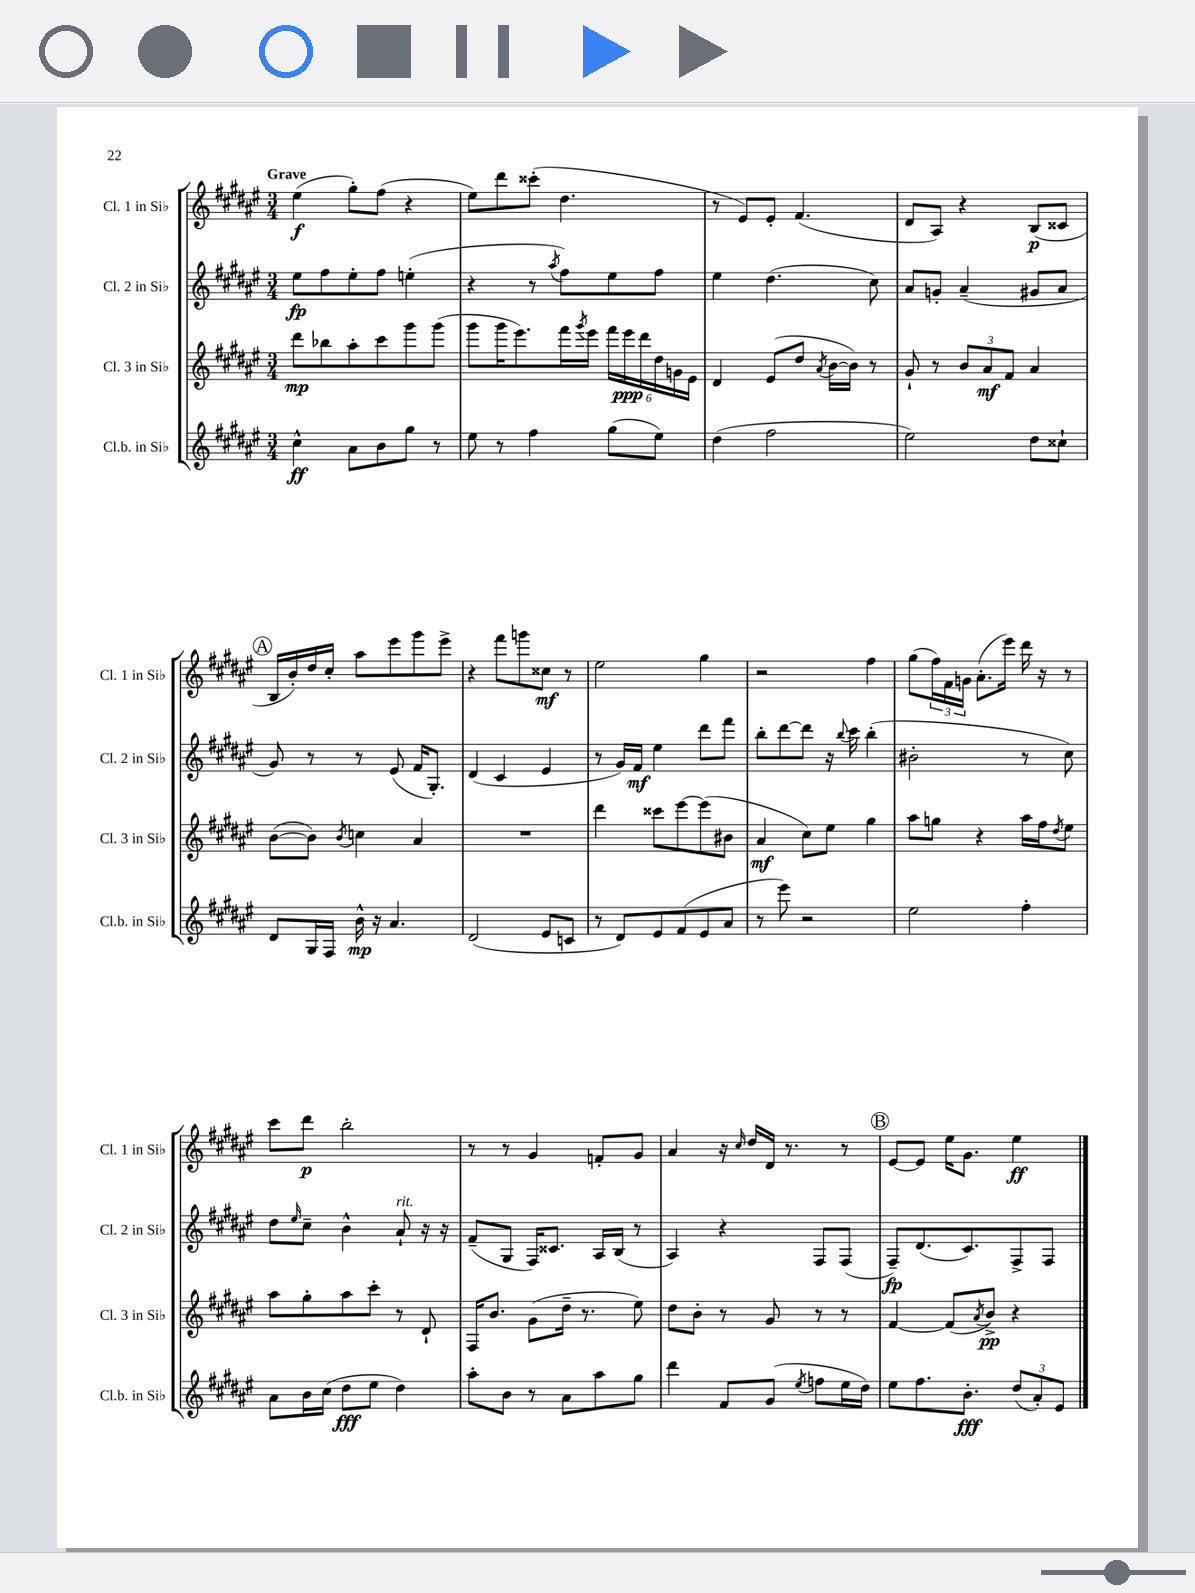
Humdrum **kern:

**kern	**dynam	**kern	**dynam	**kern	**dynam	**kern	**dynam
*part4	*part4	*part3	*part3	*part2	*part2	*part1	*part1
*staff4	*staff4	*staff3	*staff3	*staff2	*staff2	*staff1	*staff1
*I"Cl.b. in Si♭	*	*I"Cl. 3 in Si♭	*	*I"Cl. 2 in Si♭	*	*I"Cl. 1 in Si♭	*
*I'Cl.b. in Si♭	*	*I'Cl. 3 in Si♭	*	*I'Cl. 2 in Si♭	*	*I'Cl. 1 in Si♭	*
*clefG2	*	*clefG2	*	*clefG2	*	*clefG2	*
*k[f#c#g#d#a#e#]	*	*k[f#c#g#d#a#e#]	*	*k[f#c#g#d#a#e#]	*	*k[f#c#g#d#a#e#]	*
*M3/4	*	*M3/4	*	*M3/4	*	*M3/4	*
=1	=1	=1	=1	=1	=1	=1	=1
!	!	!	!	!	!	!LO:TX:a:B:t=Grave	!
4cc#^^\	ff	8ddd#\L	mp	8ee#\L	fp	(4ee#\	f
.	.	8bb-X\	.	8ff#\	.	.	.
8a#\L	.	8aa#'\	.	8ee#'\	.	8gg#'\L)	.
8b\	.	8ccc#\	.	8ff#\J	.	(8ff#\J	.
8gg#\J	.	8ggg#\	.	(4een'\	.	4r	.
8r	.	(8ggg#\J	.	.	.	.	.
=2	=2	=2	=2	=2	=2	=2	=2
8ee#\	.	8ggg#\L	.	4r	.	8ee#\L)	.
8r	.	16ggg#\K	.	.	.	8ddd#\	.
.	.	8.eee#\)	.	.	.	.	.
4ff#\	.	.	.	8r	.	(8ccc##X'\J	.
.	.	.	.	8qaa#/	.	.	.
.	.	16fff#\L	.	8ff#\L)	.	4.dd#\	.
.	.	8qggg#/	.	.	.	.	.
.	.	16eee#\JJ	.	.	.	.	.
(8gg#\L	.	24fff#\LL	.	8ee#\	.	.	.
.	.	24eee#\	ppp	.	.	.	.
.	.	24ddd#\	.	.	.	.	.
8ee#\J)	.	24dd#\	.	8ff#\J	.	.	.
.	.	24gn\	.	.	.	.	.
.	.	24e#\JJ	.	.	.	.	.
=3	=3	=3	=3	=3	=3	=3	=3
(4dd#\	.	4d#/	.	4ee#\	.	8r	.
.	.	.	.	.	.	8e#/L)	.
2ff#\	.	(8e#/L	.	(4.dd#\	.	8e#'/J	.
.	.	8dd#/J	.	.	.	(4.f#/	.
.	.	8qa#/	.	.	.	.	.
.	.	[16b\LL	.	.	.	.	.
.	.	16b\JJ])	.	.	.	.	.
.	.	8r	.	8cc#\)	.	.	.
=4	=4	=4	=4	=4	=4	=4	=4
2ee#\)	.	8g#`/	.	8a#/L	.	8d#/L	.
.	.	8r	.	8gn'/J	.	8A#/J)	.
.	.	12b/L	.	(4a#~/	.	4r	.
.	.	12a#/	mf	.	.	.	.
.	.	12f#/J	.	.	.	.	.
8dd#\L	.	4a#/	.	8g#X/L	.	(8B/L	p
8cc##X`\J	.	.	.	8a#/J	.	8c##X/J	.
!!LO:LB:g=z
!!LO:REH:place=s1:t=A
=5	=5	=5	=5	=5	=5	=5	=5
8d#/L	.	([8b\L	.	8g#/)	.	16B/LL	.
.	.	.	.	.	.	16b'/)	.
16G#/L	.	8b\J])	.	8r	.	16dd#/	.
16F#/JJ	.	.	.	.	.	16cc#'/JJ	.
.	.	8qb/	.	.	.	.	.
16b^^\	mp	4ccn\	.	8r	.	8aa#\L	.
16r	.	.	.	.	.	.	.
4.a#/	.	.	.	(8e#/	.	8eee#\	.
.	.	4a#/	.	16f#/KL	.	8ggg#\	.
.	.	.	.	8.G#'/J)	.	.	.
.	.	.	.	.	.	8eee#^\J	.
=6	=6	=6	=6	=6	=6	=6	=6
(2d#/	.	2.r	.	(4d#/	.	4r	.
.	.	.	.	4c#/	.	8fff#\L	.
.	.	.	.	.	.	8gggn\	.
8e#/L	.	.	.	4e#/	.	8cc##X\J	mf
8cn/J	.	.	.	.	.	8r	.
=7	=7	=7	=7	=7	=7	=7	=7
8r	.	4ddd#\	.	8r	.	2ee#\	.
8d#/L)	.	.	.	16g#/LL)	.	.	.
.	.	.	.	16f#/JJ	mf	.	.
8e#/	.	8ccc##X\L	.	4ee#\	.	.	.
(8f#/	.	[8eee#\	.	.	.	.	.
8e#/	.	(8eee#\]	.	8ddd#\L	.	4gg#\	.
8a#/J	.	8b#X\J	.	8fff#\J	.	.	.
=8	=8	=8	=8	=8	=8	=8	=8
8r	.	4a#/	mf	8bb'\L	.	2r	.
8eee#\)	.	.	.	[8ddd#\	.	.	.
2r	.	8cc#\L)	.	8ddd#\J]	.	.	.
.	.	8ee#\J	.	16r	.	.	.
.	.	.	.	8qqbb/	.	.	.
.	.	.	.	16ccc#\	.	.	.
.	.	4gg#\	.	(4bb'\	.	4ff#\	.
=9	=9	=9	=9	=9	=9	=9	=9
2ee#\	.	8aa#\L	.	2b#X'\	.	(8gg#\L	.
.	.	8ggn\J	.	.	.	24ff#\L)	.
.	.	.	.	.	.	24f#\	.
.	.	.	.	.	.	24gn\JJ	.
.	.	4r	.	.	.	(8.a#'\L	.
.	.	.	.	.	.	16eee#\Jk)	.
4ff#'\	.	16aa#\LL	.	8r	.	16ddd#\	.
.	.	16ff#\J	.	.	.	16r	.
.	.	8qdd#/	.	.	.	.	.
.	.	8ee#\J	.	8cc#\)	.	8r	.
!!LO:LB:g=z
=10	=10	=10	=10	=10	=10	=10	=10
8a#\L	.	8aa#\L	.	8dd#\L	.	8ccc#\L	.
.	.	.	.	16qqee#/	.	.	.
16b\L	.	8gg#'\	.	8cc#~\J	.	8ddd#\J	p
(16cc#\JJ	.	.	.	.	.	.	.
8dd#\L	fff	8aa#\	.	4b^^\	.	2bb'\	.
8ee#\J	.	8ccc#'\J	.	.	.	.	.
!	!	!	!	!LO:TX:a:i:t=rit.	!	!	!
4dd#\)	.	8r	.	8a#`/	.	.	.
.	.	8d#`/	.	16r	.	.	.
.	.	.	.	16r	.	.	.
=11	=11	=11	=11	=11	=11	=11	=11
8aa#'\L	.	16F#/KL	.	(8f#~/L	.	8r	.
.	.	8.b/J	.	.	.	.	.
8b\J	.	.	.	8G#/J	.	8r	.
8r	.	(8g#\L	.	16F#/KL)	.	4g#/	.
.	.	.	.	8.c##X/J	.	.	.
8a#\L	.	16dd#~\Jk	.	.	.	.	.
.	.	8.r	.	.	.	.	.
8aa#\	.	.	.	16A#/LL	.	8fn'/L	.
.	.	.	.	(16B/JJ	.	.	.
8gg#\J	.	8ee#\)	.	8r	.	8g#/J	.
=12	=12	=12	=12	=12	=12	=12	=12
4ddd#\	.	8dd#\L	.	4A#/)	.	4a#/	.
.	.	8b'\J	.	.	.	.	.
8f#/L	.	8r	.	4r	.	16r	.
.	.	.	.	.	.	16qqcc#/	.
.	.	.	.	.	.	16dd#/LL	.
(8g#/J	.	8g#/	.	.	.	16d#/JJ	.
.	.	.	.	.	.	8.r	.
8qee#/	.	.	.	.	.	.	.
8ffn\L	.	8r	.	8F#/L	.	.	.
16ee#\L	.	8r	.	(8F#/J	.	8r	.
16dd#\JJ)	.	.	.	.	.	.	.
!!LO:REH:place=s1:t=B
=13	=13	=13	=13	=13	=13	=13	=13
8ee#\L	.	[4f#/	.	8F#~/L)	fp	[8e#/L	.
8.ff#\	.	.	.	(8.d#/	.	8e#/J]	.
.	.	(8f#/L]	.	.	.	16ee#\KL	.
8.b'\J	fff	.	.	8.c#/)	.	8.g#\J	.
.	.	8qa#/	.	.	.	.	.
.	.	8b^/J)	pp	.	.	.	.
(12dd#/L	.	4r	.	8F#^/	.	4ee#\	ff
12a#'/)	.	.	.	.	.	.	.
.	.	.	.	8F#/J	.	.	.
12e#/J	.	.	.	.	.	.	.
==	==	==	==	==	==	==	==
*-	*-	*-	*-	*-	*-	*-	*-
